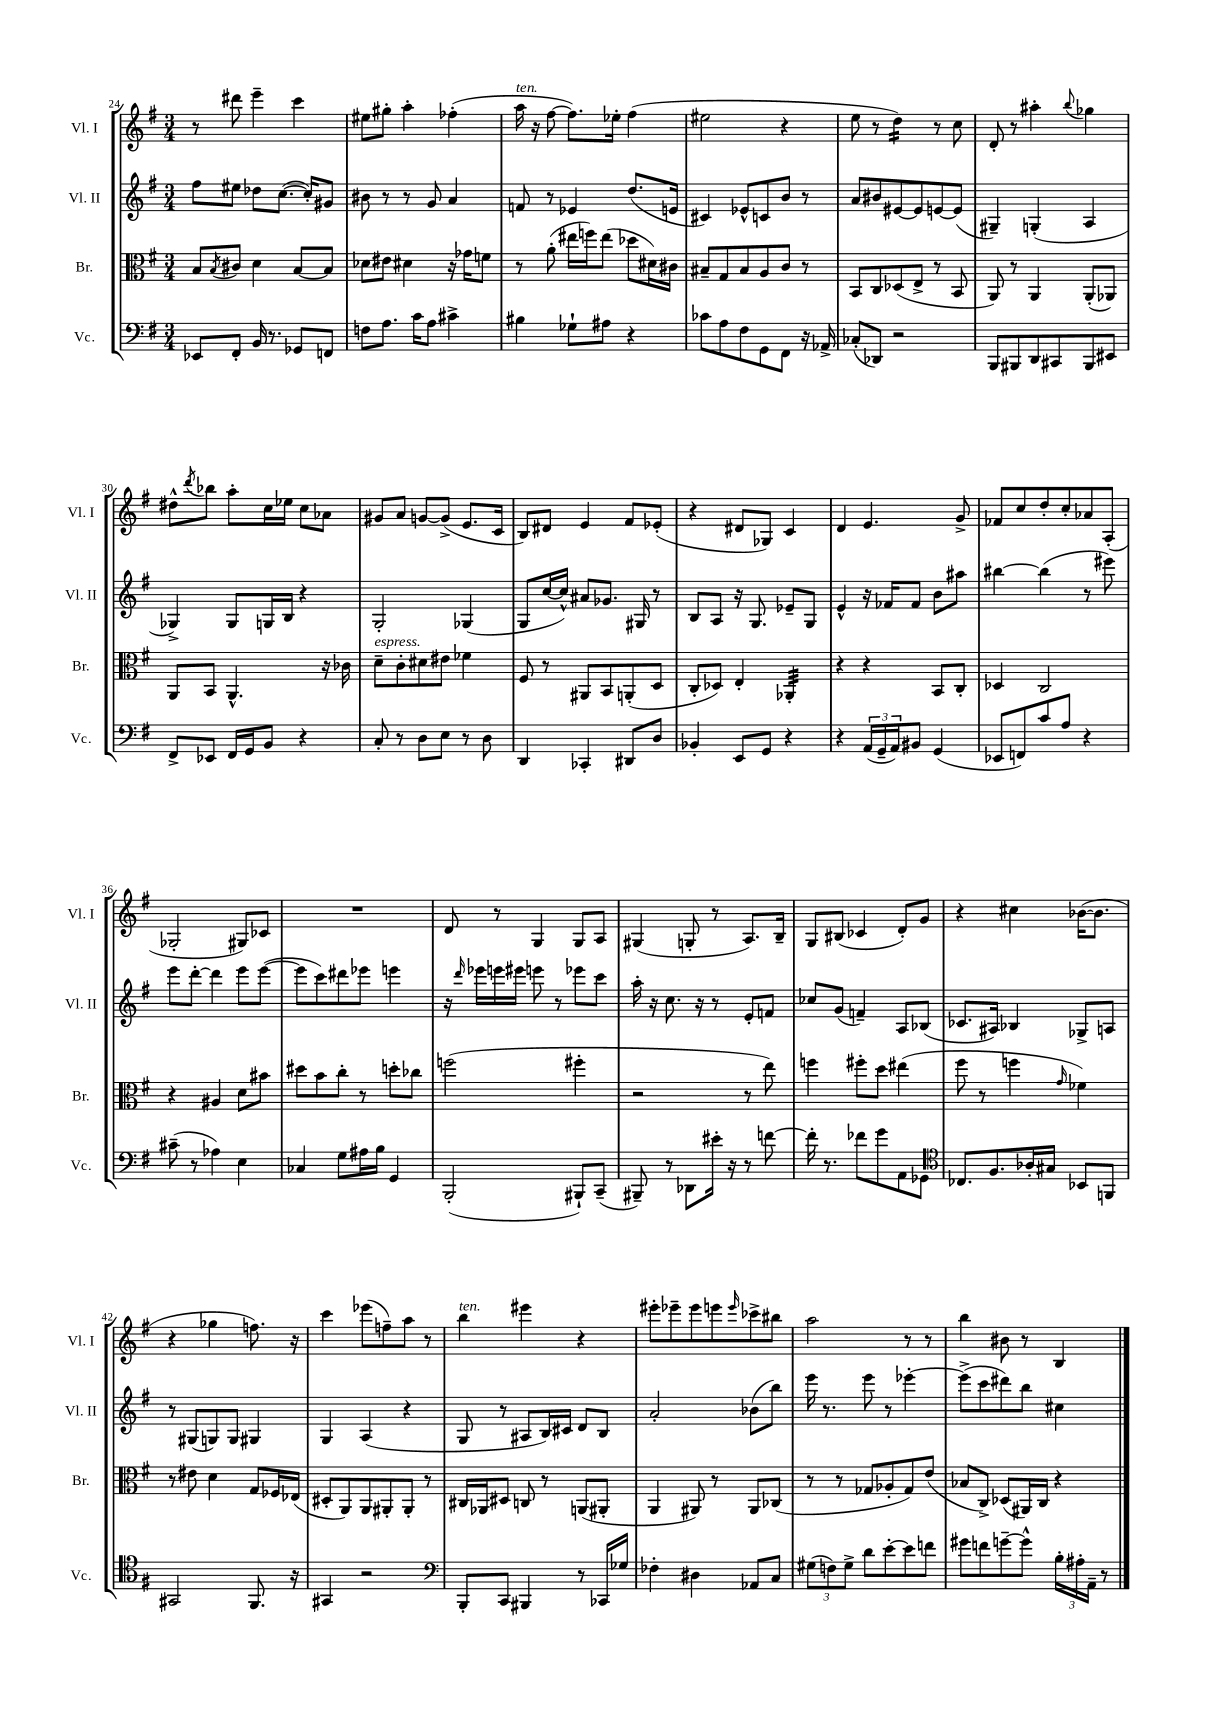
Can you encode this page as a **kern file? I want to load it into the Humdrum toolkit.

**kern	**kern	**kern	**kern
*staff4	*staff3	*staff2	*staff1
*clefF4	*clefC3	*clefG2	*clefG2
*k[f#]	*k[f#]	*k[f#]	*k[f#]
*M3/4	*M3/4	*M3/4	*M3/4
8EE-/L	8B/L	8ff#\L	8r
.	8qB/	.	.
8FF#'/J	8c#/J	8ee#\J	8ddd#\
16BB/	4d\	8dd-\L	4eee~\
8.r	.	.	.
.	.	([8.cc\J	.
8GG-/L	[8B/L	.	4ccc\
.	.	16cc'/]LK)	.
8FF/J	8B/]J	8g#/J	.
=	=	=	=
8F\L	8d-\L	8b#\	8ee#\L
8.A\J	8e#\J	8r	8gg#'\J
.	4d#\	8r	4aa'\
16c\LK	.	.	.
8A\J	.	8g/	.
4c#^\	16r	4a/	(4ff-'\
.	16g-\LK	.	.
.	8f\J	.	.
=	=	=	=
4B#\	8r	8f/	16aa\
.	.	.	16r
.	(8a'\	8r	[8ff#\
8G-`\L	16ee#\LL	4e-/	8.ff#\]L)
.	16ff\J)	.	.
8A#\J	(8ee#\J	.	.
.	.	.	16ee-'\Jk
4r	8dd-\L	(8.dd/L	(4ff#\
.	16d#\L)	.	.
.	16c#\JJ	16e/Jk	.
=	=	=	=
8c-\L	8B#~/L	4c#/)	2ee#\
8A\	8G/	.	.
8F#\	8B#/	8e-^^/L	.
8GG\	8A/	8c/	.
8FF#\J	8c/J	8b/J	4r
16r	8r	8r	.
16AA-^/	.	.	.
=	=	=	=
(8C-'/L	8BB/L	8a/L	8ee\
8DD-/J)	8C/	8b#/	8r
2r	(8D-/	[8e#/	4dd\)
.	8E^/J	8e#/]	.
.	8r	[8e/	8r
.	8BB/	(8e/]J	8cc\
=	=	=	=
8BBB/L	8AA/)	4G#~/)	8d'/
8BBB#/	8r	.	8r
8DD/	4AA/	(4G'/	4aa#'\
8CC#/	.	.	.
.	.	.	8qqbb/
8BBB#/	(8AA'/L	4A/	4gg-\
8EE#/J	8AA-/J)	.	.
=	=	=	=
8FF#^/L	8AA/L	4G-^/)	8dd#^^\L
.	.	.	8qddd/
8EE-/J	8BB/J	.	8bb-\J
16FF#/LL	4.AA^^/	8G-/L	8aa'\L
16GG/J	.	.	.
8BB/J	.	16G/L	16cc\L
.	.	16B/JJ	16ee-\JJ
4r	.	4r	8cc\L
.	16r	.	8a-\J
.	16c-\	.	.
=	=	=	=
8C'/	8d~\L	2G'/	8g#/L
8r	8c'\	.	8a/J
8D\L	8d#\	.	[8g/L
8E\J	8e#\J	.	(8g^/]J
8r	4f-\	(4G-/	8.e/L
8D\	.	.	.
.	.	.	16c/Jk
=	=	=	=
4DD/	8F#/	8G/L	8B/L)
.	8r	[16cc/L	8d#/J
.	.	16cc^^/]JJ)	.
4CC-'/	8AA#/L	8a#/L	4e/
.	8BB/	8.g-/J	.
8DD#/L	(8AA'/	.	8f#/L
.	.	16G#/	.
8D/J	8D/J	8r	(8e-'/J
=	=	=	=
4BB-'/	8C'/L	8B/L	4r
.	8D-/J)	8A/J	.
8EE/L	4E'/	16r	8d#/L
.	.	8.G/	.
8GG/J	.	.	8G-/J)
4r	4AA-'/	8e-~/L	4c/
.	.	8G/J	.
=	=	=	=
4r	4r	4e^^/	4d/
(24AA/LL	4r	16r	4.e/
24GG~/	.	.	.
.	.	16f-/LK	.
24AA/J)	.	.	.
8BB#/J	.	8f-/J	.
(4GG/	8BB/L	8b\L	.
.	8C'/J	8aa#\J	8g^/
=	=	=	=
8EE-/L	4D-/	[4bb#\	8f-/L
8FF/)	.	.	8cc/
8c/	2C/	(4bb#\]	8dd'/
8A/J	.	.	8cc'/
4r	.	8r	8a-/
.	.	8eee#\)	(8A'/J
=	=	=	=
(8c#~\	4r	8eee\L	2G-'/
8r	.	[8ddd'\J	.
4A-\)	4A#/	4ddd\]	.
4E\	8d\L	8eee\L	8G#/L)
.	8b#\J	([8eee\J	8c-/J
=	=	=	=
4C-/	8dd#\L	8eee\]L	2.r
.	8b\	8ccc\)	.
8G\L	8cc'\J	8ddd#\	.
16A#\L	8r	8eee-\J	.
16B\JJ	.	.	.
4GG/	8dd'\L	4eee\	.
.	8cc-\J	.	.
=	=	=	=
(2BBB'/	(2ff\	16r	8d/
.	.	16qqddd/	.
.	.	16eee-\LL	.
.	.	16eee\	8r
.	.	16eee#\JJ	.
.	.	8eee\	4G/
.	.	8r	.
8BBB#`/L)	4ff#'\	8eee-\L	8G/L
(8CC~/J	.	8ccc\J	8A/J
=	=	=	=
8BBB#~/)	2r	16aa'\	(4G#/
.	.	16r	.
8r	.	8.cc\	.
8DD-\L	.	.	8G'/
.	.	16r	.
16e#'\Jk	.	8r	8r
16r	.	.	.
8r	8r	8e'/L	8.A/L)
[8f\	8ee\)	8f/J	.
.	.	.	16B~/Jk
=	=	=	=
16f'\]	4ff\	8cc-/L	8G/L
8.r	.	.	.
.	.	(8g/J	(8B#/J
8f-\L	8ff#'\L	4f~/)	4c-/
8g\	8dd\J	.	.
8AA\	(4ee#\	8A/L	8d'/L)
8GG-\J	.	(8B-/J	8g/J
=	=	=	=
*clefC4	*	*	*
8.C-/L	8ff#\	8.c-/L	4r
.	8r	.	.
8.F#/	.	16A#/Jk)	.
.	4ff\	4B-/	4cc#\
16A-'/L	.	.	.
16G#/JJ	.	.	.
.	16qqg/	.	.
8BB-/L	4f-\)	8G-^/L	([16b-\LK
.	.	.	8.b-\]J
8FF/J	.	8A/J	.
=	=	=	=
2GG#/	8r	8r	4r
.	8e#\	(8G#/L	.
.	4d\	8G/)	4gg-\
.	.	8G/J	.
8.FF#/	8G/L	4G#/	8.ff\)
.	16F-/L	.	.
16r	(16E-/JJ	.	16r
=	=	=	=
4GG#/	8D#'/L	4G/	4ccc\
.	8AA/)	.	.
2r	8AA/	(4A/	(8eee-\L
.	8AA#'/	.	8ff~\)
.	8AA#'/J	4r	8aa\J
.	8r	.	8r
=	=	=	=
*clefF4	*	*	*
8BBB'/L	16C#/LL	8G/	4bb\
.	16AA-/J	.	.
8CC/J	8D#/J	8r	.
4BBB#/	8C/	8A#/L	4eee#\
.	8r	16B/L)	.
.	.	16c#/JJ	.
8r	(8AA/L	8d/L	4r
16CC-/LL	8AA#'/J	8B/J	.
16G-/JJ	.	.	.
=	=	=	=
4F-'\	4AA/	2a'/	8eee#'\L
.	.	.	8eee-~\
4D#\	8AA#/)	.	8eee-\
.	8r	.	8eee\
.	.	.	16qqeee/
8AA-/L	8AA#/L	(8b-\L	8ccc-^\
8C/J	(8C-/J	8bb\J)	8bb#\J
=	=	=	=
(12G#\L	8r	16eee\	2aa\
.	.	8.r	.
12F\)	.	.	.
.	8r	.	.
12G#^\J	.	.	.
8d\L	8G-/L	8eee\	.
[8e'\	8A-'/	8r	.
8e\]	8G-/)	[4eee-'\	8r
8f\J	(8e/J	.	8r
=	=	=	=
8g#\L	8B-/L	(8eee-^\]L	4bb\
8f\	8C^/J)	8ccc\	.
[8g~\	(8D-/L	8ddd#\)	8b#\
8g^^\]J	16AA#/L)	8bb\J	8r
.	16C/JJ	.	.
24B'\LL	4r	4cc#\	4B/
24A#'\	.	.	.
24AA~\JJ	.	.	.
8r	.	.	.
==	==	==	==
*-	*-	*-	*-
